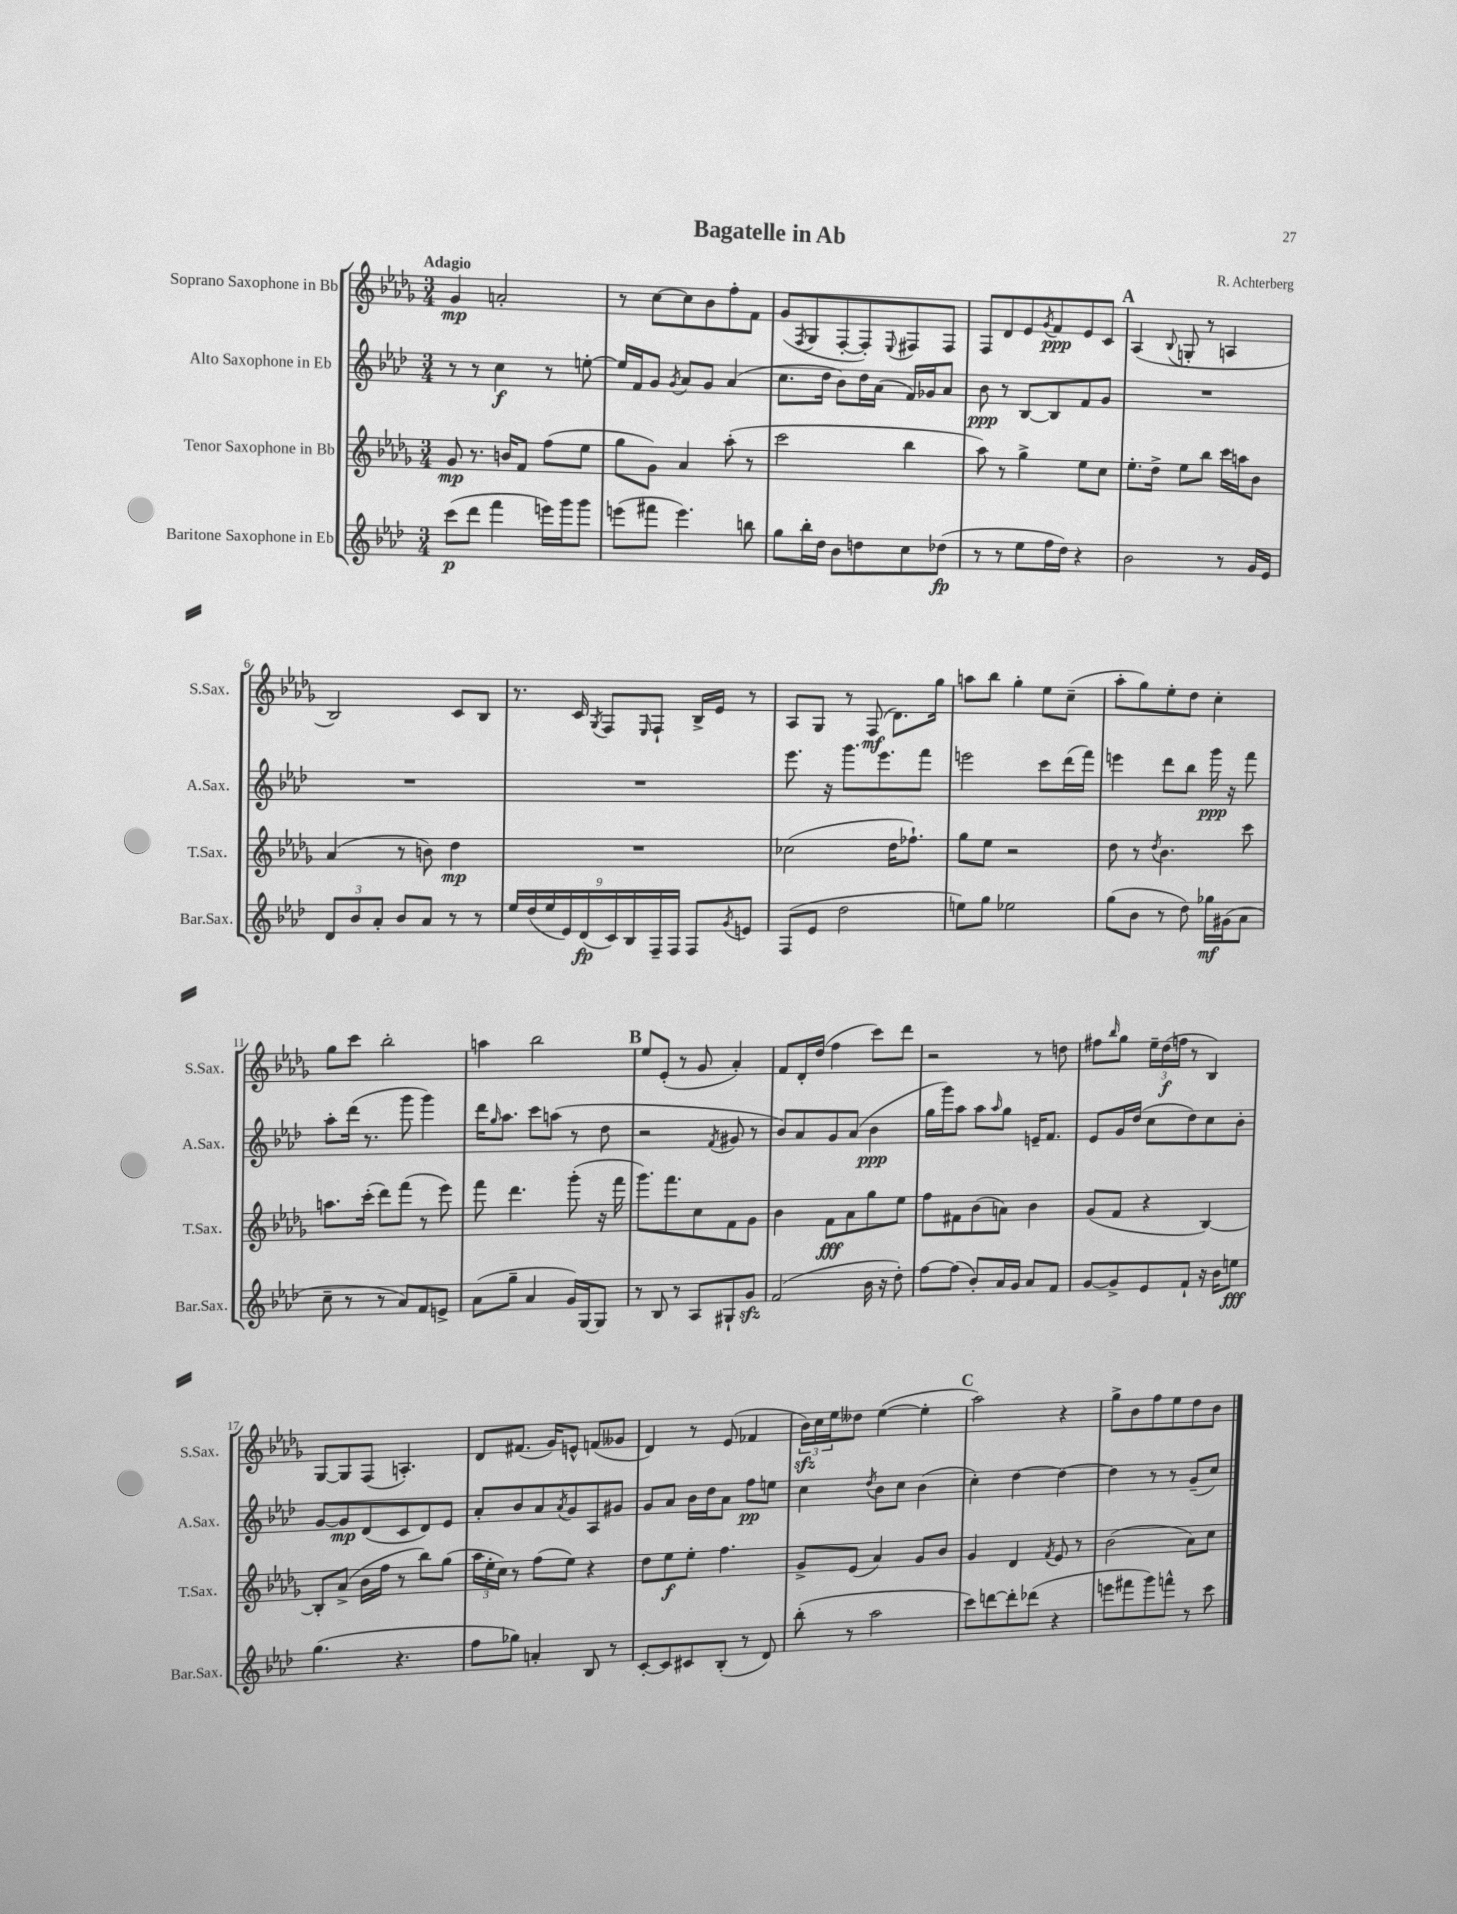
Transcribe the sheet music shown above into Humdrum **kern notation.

**kern	**kern	**kern	**kern
*staff4	*staff3	*staff2	*staff1
*clefG2	*clefG2	*clefG2	*clefG2
*k[b-e-a-d-]	*k[b-e-a-d-g-]	*k[b-e-a-d-]	*k[b-e-a-d-g-]
*M3/4	*M3/4	*M3/4	*M3/4
(8ccc	8g-	8r	4g-
8ddd-	8.r	8r	.
4fff	.	4cc	2a'
.	16b	.	.
.	8f	.	.
16eee)	(8ff	8r	.
16ggg	.	.	.
8ggg	8ee-	[8ee'	.
=	=	=	=
(8eee	8gg-	16ee]	8r
.	.	16f	.
8fff#	8g-)	8g	[8cc
.	.	8qg	.
4.eee)	4a-	8a-	8cc]
.	.	8g	8b-
.	(8aa-'	(4a-	8ff'
8bb	8r	.	8f
=	=	=	=
8gg	2ccc	8.cc	(8g-
.	.	.	8qF
16bb-'	.	.	8G-
16dd-	.	16dd-	.
8b-	.	8b-)	[8F'
8dd	.	16dd-	8F'])
.	.	(16a-	.
.	.	.	8qqE-
8cc	4bb-	16f)	8F#
.	.	16g-	.
(8dd-	.	8a-	8F#
=	=	=	=
8r	8aa-)	8b-	8F
8r	8r	8r	8d-
8ee-	4gg-^	[8B-	8e-
.	.	.	8qg-
16ff	.	8B-]	8f
16dd-)	.	.	.
4r	8ee-	8f	8e-
.	8cc	8g	8c
=	=	=	=
2b-	8.ee-'	2.r	(4A-
.	16dd-^	.	.
.	.	.	8qqB-
.	8ee-	.	8G'
.	8bb-	.	8r
8r	16ccc	.	4A
.	16aa	.	.
16g	8b-	.	.
16e-	.	.	.
=	=	=	=
12d-	(4a-	2.r	2B-)
12b-	.	.	.
12a-'	.	.	.
8b-	8r	.	.
8a-	8b)	.	.
8r	4dd-	.	8c
8r	.	.	8B-
=	=	=	=
18ee-	2.r	2.r	8.r
(18dd-	.	.	.
18ee-	.	.	.
18e-)	.	.	.
.	.	.	16c
(18d-	.	.	.
.	.	.	8qG-
.	.	.	8F
18c)	.	.	.
18B-	.	.	.
.	.	.	16qqE-
.	.	.	8F`
18F~	.	.	.
18F	.	.	.
8F	.	.	16B-^
.	.	.	16e-
8qg	.	.	.
8e	.	.	8r
=	=	=	=
(8F	(2cc-	8.eee-	8A-
8e-	.	.	8G-
.	.	16r	.
2dd-	.	8.ggg	8r
.	.	.	(8F
.	.	8.eee-	.
.	16dd-	.	8.d-)
.	8.ff-`)	.	.
.	.	8fff	.
.	.	.	16gg-
=	=	=	=
8ee)	8gg-	2eee	8aa
8gg	8ee-	.	8bb-
2ee-	2r	.	4gg-'
.	.	8ccc	8ee-
.	.	(16ddd-	(8cc~
.	.	16fff)	.
=	=	=	=
(8gg	8dd-	4eee	8aa-'
8b-	8r	.	8gg-)
.	8qdd-	.	.
8r	4.b-	8ddd-	8ee-'
8dd-)	.	8bb-	8dd-
16gg-	.	16ggg	4cc'
(16g#	.	16r	.
8a-	8ccc	8fff	.
=	=	=	=
8cc~	8.aa	8aa-'	8gg-
8r	.	(16ddd-	8ccc
.	(16ccc'	8.r	.
8r	8ddd-)	.	2bb-'
8a-)	(8fff	8ggg	.
8f	8r	4ggg)	.
8e^	8eee-)	.	.
=	=	=	=
(8a-	8fff	16ddd-	4aa
.	.	16qqgg	.
.	.	8.aa-	.
8gg~	4.ddd-	.	.
4a-	.	8ccc	2bb-
.	.	(8aa	.
16g)	(8ggg-'	8r	.
[16G	.	.	.
8G]	16r	8dd-	.
.	16fff	.	.
=	=	=	=
8r	8.ggg-)	2r	8ee-
8B-	.	.	(8e-'
.	8.fff	.	.
8r	.	.	8r
8A-	8cc	.	8g-
.	.	8qf	.
8G#`	8f	8g#	4a-')
8g	8g-	8r	.
=	=	=	=
(2f	4b-	8b-)	8f
.	.	8a-	16d-'
.	.	.	(16dd-
.	8f	8g	4ff
.	8a-	(8a-	.
16b-	8gg-	4b-	8ccc)
16r	.	.	.
8dd-')	8ee-	.	8ddd-
=	=	=	=
[8ff	8ff	16gg	2r
.	.	16ggg)	.
(8ff]	8f#	8aa-	.
8b-')	(8b-	8aa-	.
.	.	16qqaa-	.
16a-	8a)	8gg	.
16g	.	.	.
8a-	4b-	16e~	8r
.	.	8.f	.
8f	.	.	8dd
=	=	=	=
[8g	(8g-	8e-	8ff#
.	.	.	16qqbb-
8g^]	8f	16g	8gg-
.	.	(16dd-	.
8e-	4r	8cc	24ee-~
.	.	.	(24dd-
.	.	.	24ff
8f`	.	8dd-)	8r
16r	[4B-)	8cc	4B-)
16b-	.	.	.
8ee	.	8b-'	.
=	=	=	=
(4.gg	8B-']	[8g	[8G-
.	(8a-^	8g]	8G-]
.	16b-	(8d-	(8F
.	16ff	.	.
4.r	8r	8c	4.A')
.	8bb-)	8d-)	.
.	(8gg-	8e-	.
=	=	=	=
8ff	24aa-	8a-'	8d-
.	24ee-'	.	.
.	24cc)	.	.
8gg-)	8r	8b-	(8.f#
4a'	(8ff	8a-	.
.	.	.	16g-)
.	.	8qa-	.
.	8ee-)	8g	8e^^
8B-	4r	8A-	(8f
8r	.	8g#	8g--
=	=	=	=
[8c'	8dd-	8g	4d-)
8c]	8ee-	8a-	.
8c#	8ee-'	16b-	8r
.	.	16dd-	.
(8B-'	4.ff	8a-	(8e-
8r	.	8ff	4f-
8d-)	.	8ee	.
=	=	=	=
(8bb-'	8g-^	4cc	24b-)
.	.	.	24cc
.	.	.	24ee-
8r	(8e-	.	8dd--
.	.	8qdd-	.
2aa-	4a-)	8b-	([4ee-
.	.	8cc	.
.	8g-	(4b-	4ee-']
.	8b-	.	.
=	=	=	=
8ccc)	4g-	4cc')	2aa-)
[8ddd	.	.	.
8ddd']	4d-	[4dd-	.
(8ddd-	.	.	.
.	8qf	.	.
4r	8e-	4dd-_	4r
.	8r	.	.
=	=	=	=
8eee	(2b-	4dd-]	8gg-^
8fff#	.	.	8b-
8ggg)	.	8r	8ff
8fff^^	.	8r	8ee-
8r	8a-)	(8g~	8dd-
8ccc	8cc	8cc)	8b-
==	==	==	==
*-	*-	*-	*-
